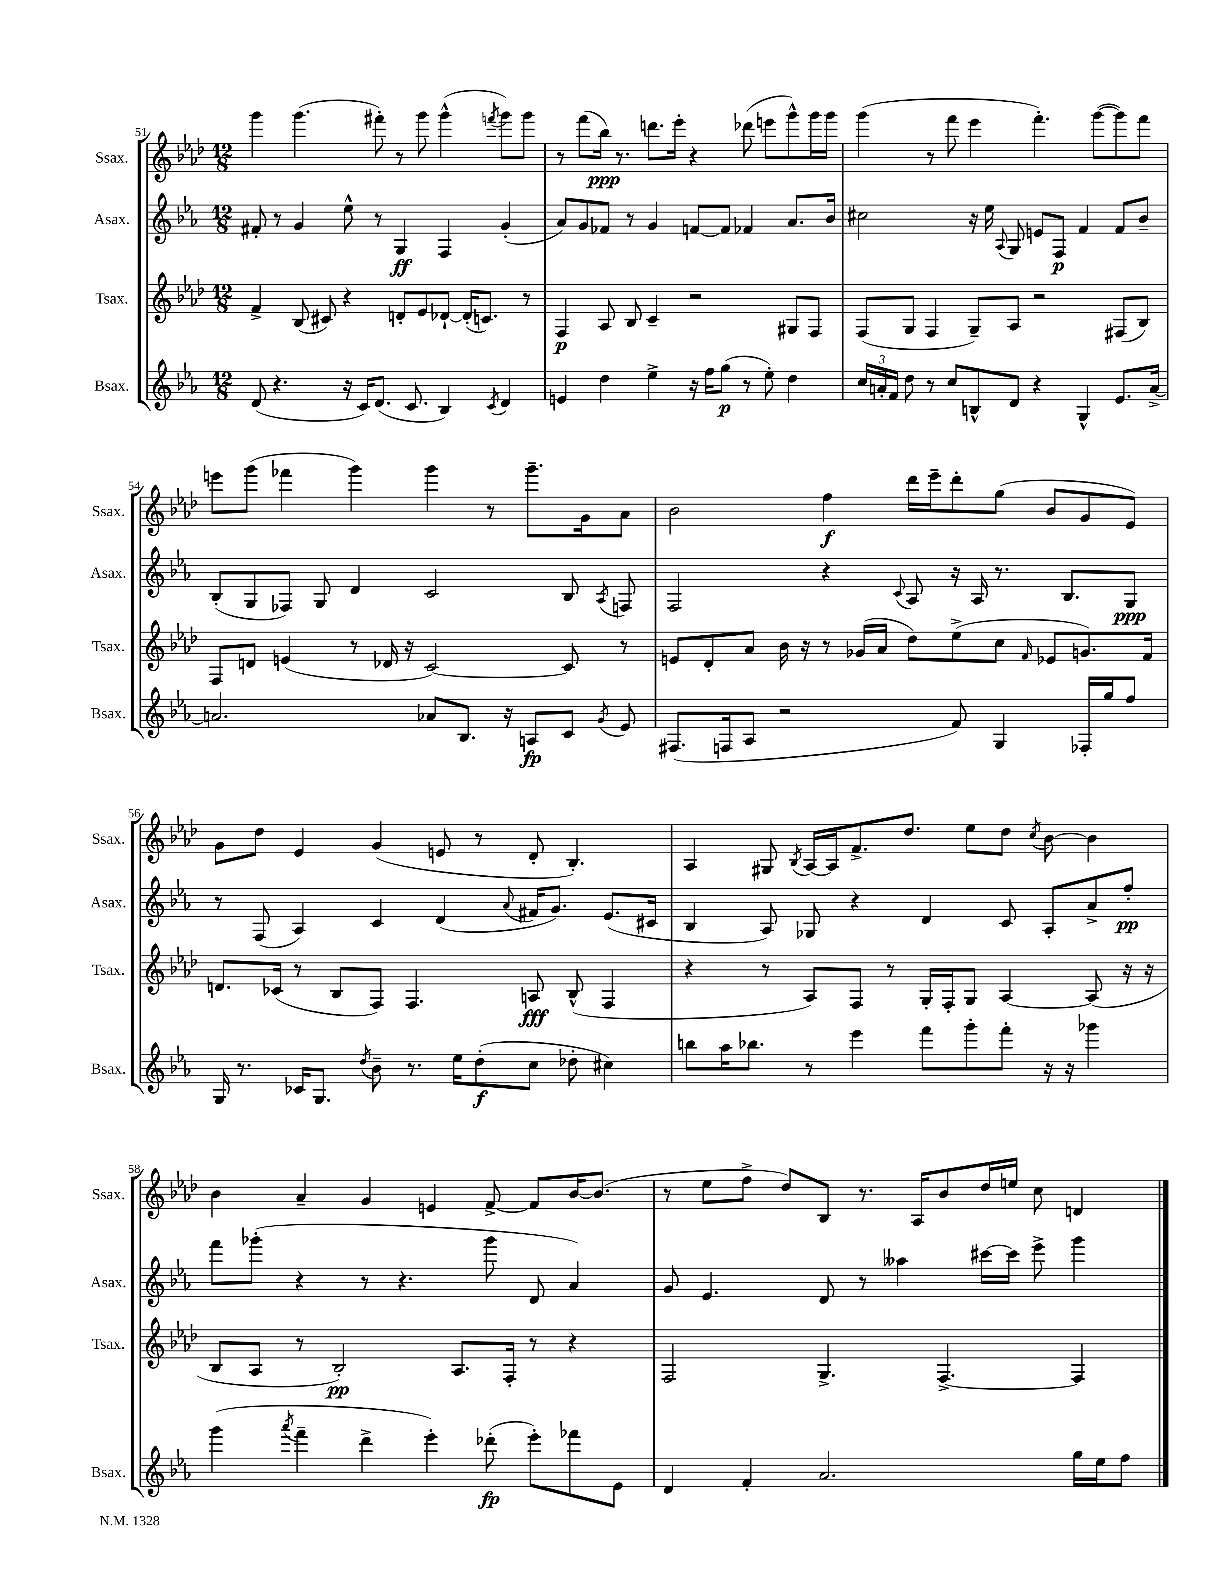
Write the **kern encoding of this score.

**kern	**kern	**kern	**kern
*staff4	*staff3	*staff2	*staff1
*clefG2	*clefG2	*clefG2	*clefG2
*k[b-e-a-]	*k[b-e-a-d-]	*k[b-e-a-]	*k[b-e-a-d-]
*M12/8	*M12/8	*M12/8	*M12/8
(8d/	4f^/	8f#'/	4ggg\
4.r	.	8r	.
.	(8B-/	4g/	(4.ggg\
.	8c#/)	.	.
16r	4r	8ee-^^\	.
16c/LK)	.	.	.
(8.d/J	.	8r	8fff#'\)
.	8d'/L	4G/	8r
8.c/	.	.	.
.	8e-/	.	8ggg\
4B-/)	[8d-`/J	4F/	(4ggg^^\
.	(16d-'/]LK	.	.
.	8.c/J)	.	.
8qc/	.	.	8qfff/
4d/	.	(4g'/	8ggg\L)
.	8r	.	8ggg\J
=	=	=	=
4e/	4F/	8a-/L)	8r
.	.	8g/	(8fff\L
4dd\	8A-/	8f-/J	16bb-\Jk)
.	.	.	8.r
.	8B-/	8r	.
4ee-^\	4c~/	4g/	8.ddd\L
.	.	.	16eee-'\Jk
16r	2r	[8f/L	4r
16ff\LK	.	.	.
(8gg\J	.	8f/]J	.
8r	.	4f-/	(8ddd-\
8ee-'\)	.	.	8eee\L
4dd\	8G#/L	8.a-/L	8ggg^^\)
.	8F/J	.	16ggg\L
.	.	16b-/Jk	16ggg\JJ
=	=	=	=
24cc/LL	(8F/L	2cc#\	(4ggg\
24a'/	.	.	.
24f/JJ	.	.	.
8dd\	8G/J	.	.
8r	4F/	.	8r
8cc/L	.	.	8fff\
8B^^/	8G~/L)	16r	4eee-\
.	.	16ee-\	.
.	.	8qqA-/	.
8d/J	8A-/J	8G/	.
4r	2r	8e/L	4.fff'\)
.	.	8F/J	.
4G^^/	.	4f/	.
.	.	.	([8ggg\L
8.e-/L	(8F#/L	8f/L	8ggg\])
.	8B-/J)	8b-~/J	8fff\J
[16a^/Jk	.	.	.
=	=	=	=
2.a/]	8F/L	(8B-'/L	8eee\L
.	8d/J	8G/	(8ggg\J
.	(4e/	8F-/J)	4fff-\
.	.	8G/	.
.	8r	4d/	4ggg\)
.	16d-/	.	.
.	16r	.	.
8a-/L	[2c/)	2c/	4ggg\
8.B-/J	.	.	.
.	.	.	8r
16r	.	.	.
8A/L	.	.	8.ggg~\L
8c/J	8c/]	8B-/	.
.	.	.	16g\k
8qg/	.	8qA-/	.
8e-/	8r	8F/	8a-\J
=	=	=	=
(8.F#/L	8e/L	2F/	2b-\
.	8d-'/	.	.
16F/k	.	.	.
8A-/J	8a-/J	.	.
2r	16b-\	.	.
.	16r	.	.
.	8r	4r	4ff\
.	(16g-/LL	.	.
.	16a-/JJ	.	.
.	.	8qqc/	.
.	8dd-\L)	8A-/	16ddd-\LL
.	.	.	16eee-~\J
8f/)	(8ee-^\	16r	8ddd-'\
.	.	16A-/	.
4G/	8cc\J	8.r	(8gg\J
.	16qqf/	.	.
.	8e-/L	.	8b-/L
.	.	8.B-/L	.
16F-'/LL	8.g/)	.	8g/
16gg/J	.	.	.
8ff/J	.	8G/J	8e-/J)
.	16f/Jk	.	.
=	=	=	=
16G/	8.d/L	8r	8g\L
8.r	.	.	.
.	.	(8F/	8dd-\J
.	(16c-/Jk	.	.
16c-/LK	8r	4A-/)	4e-/
8.G/J	.	.	.
.	8B-/L	.	.
8qdd/	.	.	.
8b-~\	8F/J)	4c/	(4g/
8.r	4.F/	.	.
.	.	(4d/	8e/
16ee-\LK	.	.	.
(8dd'\	.	.	8r
.	.	8qqa-/	.
8cc\J	8A/	16f#/LK	8d-'/
.	.	8.g/J)	.
8dd-'\	(8B-^^/	.	4.B-'/)
4cc#\)	4F/	(8.e-/L	.
.	.	16c#/Jk	.
=	=	=	=
8bb\L	4r	4B-/	4A-/
16aa-\K	.	.	.
8.bb-\J	.	.	.
.	8r	8A-/)	8G#/
.	.	.	8qB-/
8r	8A-/L)	8G-/	[16A-/LL
.	.	.	16A-/]J
4eee-\	8F/J	4r	8.f^/
.	8r	.	.
.	.	.	8.dd-/J
8fff\L	16G'/LL	4d/	.
.	16F'/J	.	.
8ggg'\	8G/J	.	8ee-\L
8fff'\J	[4A-/	8c/	8dd-\J
.	.	.	8qcc/
16r	.	8A-'/L	[8b-\
16r	.	.	.
4ggg-\	(8A-/]	8a-^/	4b-\]
.	16r	8ff'/J	.
.	16r	.	.
=	=	=	=
(4ggg\	8B-/L	8fff\L	4b-\
.	8A-/J	(8ggg-'\J	.
8qaaa-/	.	.	.
4fff~\	8r	4r	4a-~/
.	2B-'/)	.	.
4ddd^\	.	8r	4g/
.	.	4.r	.
4eee-'\)	.	.	4e/
.	8.A-/L	.	.
(8ddd-'\	.	8ggg-\	[8f^/
.	16F'/Jk	.	.
8eee-'\L)	8r	8d/	8f/]L
8fff-\	4r	4a-/)	[16b-/K
.	.	.	(8.b-/]J
8e-\J	.	.	.
=	=	=	=
4d/	2F/	8g/	8r
.	.	4.e-/	8ee-\L
4f'/	.	.	8ff^\J
.	.	.	8dd-/L)
2.a-/	4.G^/	8d/	8B-/J
.	.	8r	8.r
.	.	4aa--\	.
.	.	.	16A-/LK
.	[4.F^/	.	8b-/
.	.	[16ccc#\LL	16dd-/L
.	.	16ccc#\]JJ	16ee/JJ
.	.	8eee-^\	8cc\
16gg\LL	4F/]	4ggg\	4d/
16ee-\J	.	.	.
8ff\J	.	.	.
==	==	==	==
*-	*-	*-	*-
